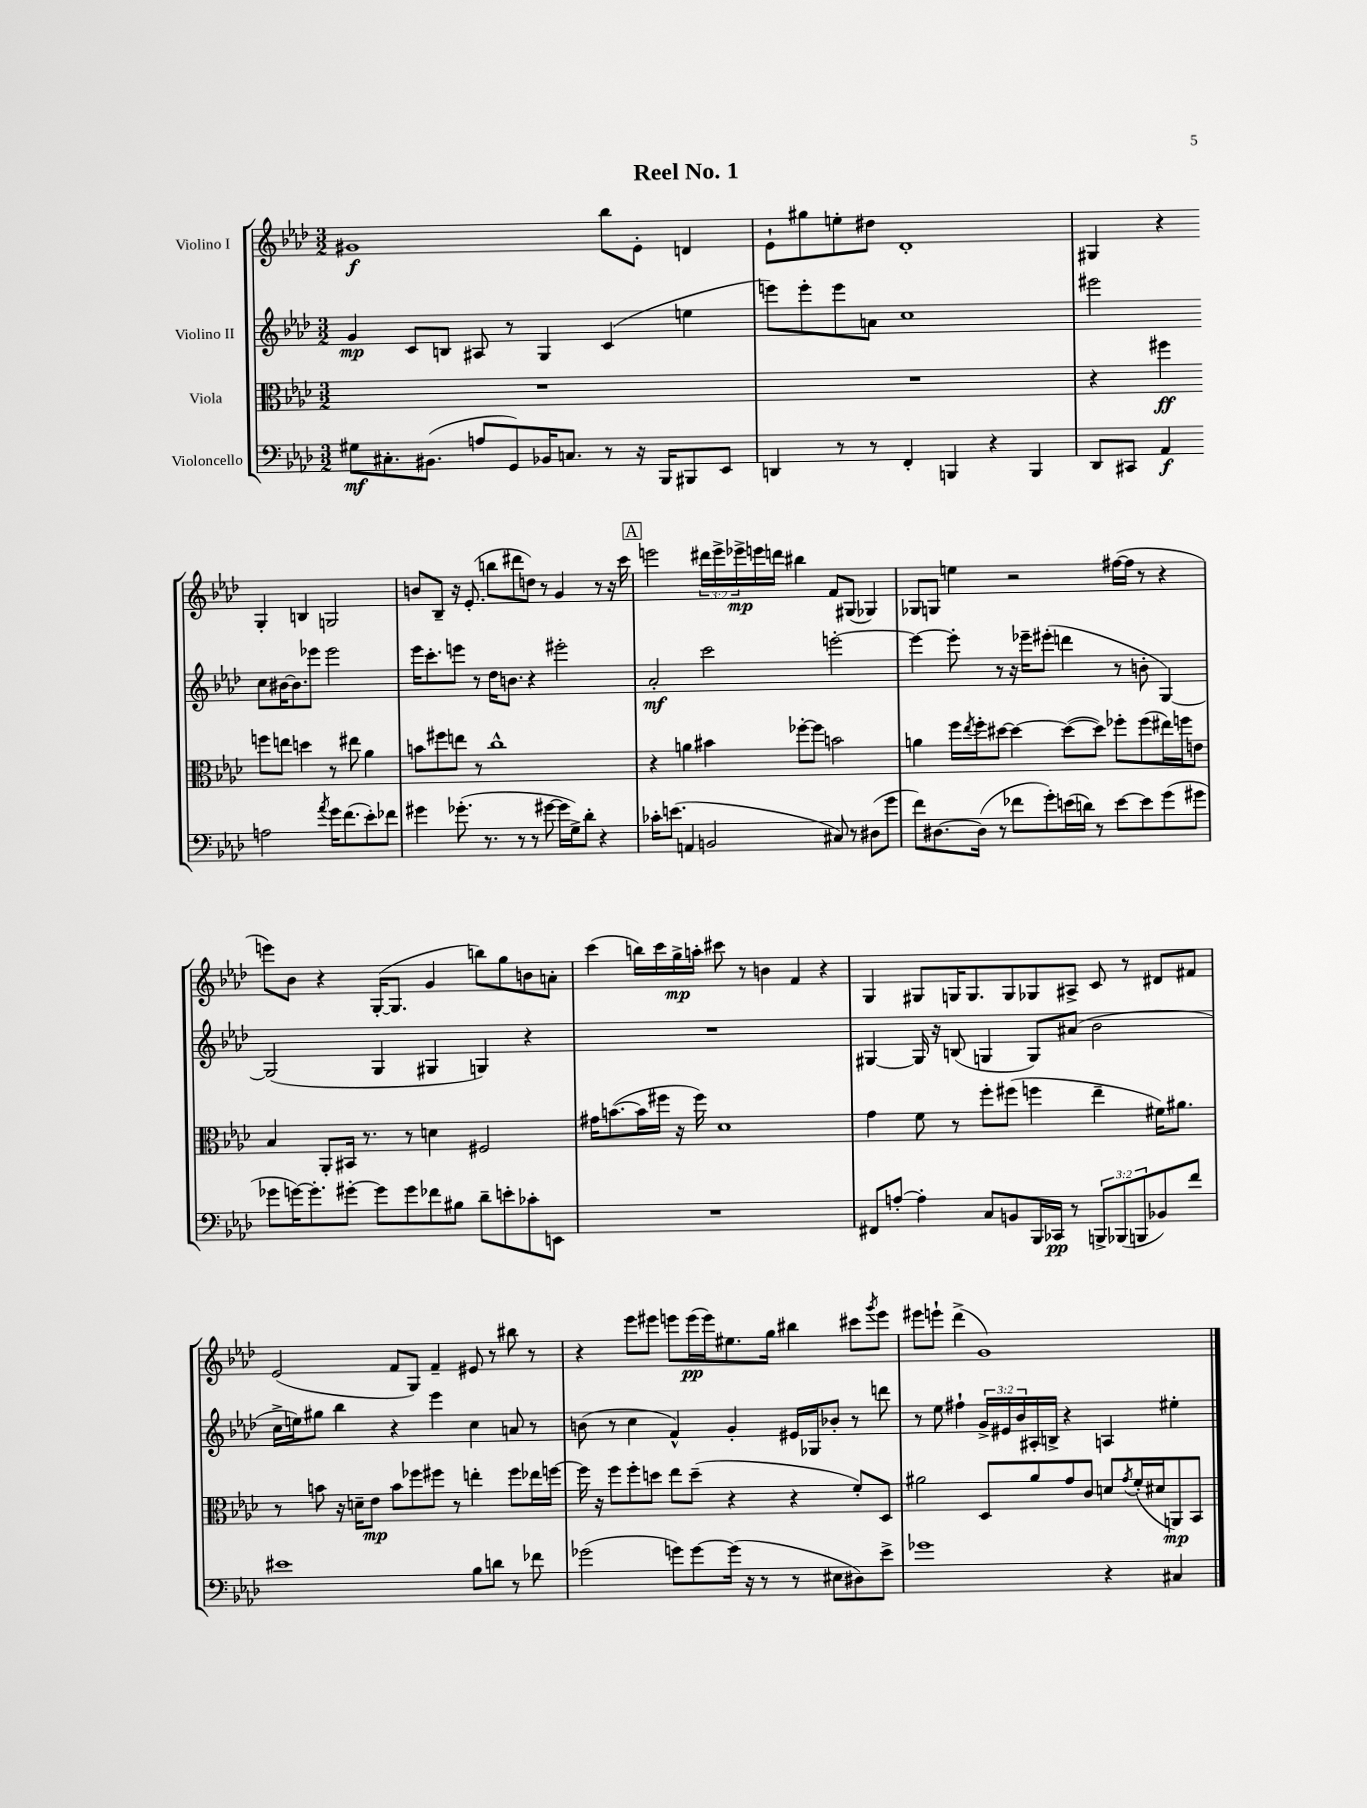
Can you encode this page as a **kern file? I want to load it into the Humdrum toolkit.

**kern	**dynam	**kern	**dynam	**kern	**dynam	**kern	**dynam
*part4	*part4	*part3	*part3	*part2	*part2	*part1	*part1
*staff4	*staff4	*staff3	*staff3	*staff2	*staff2	*staff1	*staff1
*I"Violoncello	*	*I"Viola	*	*I"Violino II	*	*I"Violino I	*
*clefF4	*	*clefC3	*	*clefG2	*	*clefG2	*
*k[b-e-a-d-]	*	*k[b-e-a-d-]	*	*k[b-e-a-d-]	*	*k[b-e-a-d-]	*
*M3/2	*	*M3/2	*	*M3/2	*	*M3/2	*
=1	=1	=1	=1	=1	=1	=1	=1
8G#X\L	mf	1.r	.	4g/	mp	1g#X	f
8.C#X'\	.	.	.	.	.	.	.
.	.	.	.	8c/L	.	.	.
(8.BB#X\J	.	.	.	.	.	.	.
.	.	.	.	8Bn/J	.	.	.
8An/L	.	.	.	8A#X/	.	.	.
8GG/)	.	.	.	8r	.	.	.
16BB-X/K	.	.	.	4G/	.	.	.
8.Cn/J	.	.	.	.	.	.	.
8r	.	.	.	(4c/	.	8bb-\L	.
16r	.	.	.	.	.	8e-'\J	.
16BBB-/KL	.	.	.	.	.	.	.
8BBB#X/	.	.	.	4een\	.	4dn/	.
8EE-/J	.	.	.	.	.	.	.
=2	=2	=2	=2	=2	=2	=2	=2
4DDn/	.	1.r	.	8eeen\L)	.	8e-`\L	.
.	.	.	.	8eee'\	.	8gg#X\	.
8r	.	.	.	8eee\	.	8een'\	.
8r	.	.	.	8an\J	.	8dd#X\J	.
4FF'/	.	.	.	1cc	.	1d-'	.
4BBBn/	.	.	.	.	.	.	.
4r	.	.	.	.	.	.	.
4BBB/	.	.	.	.	.	.	.
=3	=3	=3	=3	=3	=3	=3	=3
8DD-/L	.	4r	.	2eee#X\	.	4G#X/	.
8CC#X/J	.	.	.	.	.	.	.
4AA-/	f	4ff#X\	ff	.	.	4r	.
2An\	.	8ffn\L	.	8cc\L	.	4G#'/	.
.	.	8een\J	.	[16b#X\K	.	.	.
.	.	.	.	8.b#\]	.	.	.
.	.	4ddn\	.	.	.	4Bn/	.
.	.	.	.	8eee-X\J	.	.	.
8qa-/	.	.	.	.	.	.	.
16g\KL	.	8r	.	2eee-\	.	2Gn/	.
(8.f\	.	.	.	.	.	.	.
.	.	8ee#X\	.	.	.	.	.
8e-'\)	.	4a-\	.	.	.	.	.
8f-X\J	.	.	.	.	.	.	.
!!LO:LB:g=z
=4	=4	=4	=4	=4	=4	=4	=4
4g#X\	.	8bn\L	.	16eee-\KL	.	8bn/L	.
.	.	.	.	8.ccc'\	.	.	.
.	.	8ff#X\	.	.	.	8B-~/J	.
(8.g-X'\	.	8een\J	.	8eeen\J	.	16r	.
.	.	.	.	.	.	(8.e-'/	.
.	.	8r	.	8r	.	.	.
8.r	.	.	.	.	.	.	.
.	.	1cc^^	.	16dd-\KL	.	8bbn\L	.
.	.	.	.	8.bn\J	.	.	.
8r	.	.	.	.	.	8ddd#X\	.
8r	.	.	.	4r	.	8ddn\J)	.
[8g#X\	.	.	.	.	.	8r	.
16g#\LL]	.	.	.	2eee#X'\	.	4g/	.
16G^\J)	.	.	.	.	.	.	.
8d-'\J	.	.	.	.	.	.	.
4r	.	.	.	.	.	8r	.
.	.	.	.	.	.	16r	.
.	.	.	.	.	.	16ccc\	.
!!LO:REH:place=s1:t=A
=5	=5	=5	=5	=5	=5	=5	=5
16c-X'\KL	.	4r	.	2a-'/	mf	2eeen\	.
(8.en\J	.	.	.	.	.	.	.
4AAn/	.	4an\	.	.	.	.	.
2BBn/	.	4b#X\	.	2ccc\	.	24ddd#X\LL	.
.	.	.	.	.	.	24eee^\	.
.	.	.	.	.	.	24eee-X^\	mp
.	.	.	.	.	.	16eeen\	.
.	.	.	.	.	.	16dddn\JJ	.
.	.	[8ff-X'\L	.	.	.	4bb#X\	.
.	.	8ff-\J]	.	.	.	.	.
8C#X/)	.	2bn\	.	[2eeen'\	.	8f/L	.
8r	.	.	.	.	.	(8G#X/J	.
(8D#X\L	.	.	.	.	.	4G-X/)	.
8g\J	.	.	.	.	.	.	.
=6	=6	=6	=6	=6	=6	=6	=6
8f\L)	.	4an\	.	4eee\_	.	8G-X/L	.
[8.D#X\	.	.	.	.	.	8Gn/J	.
.	.	16ff\LL	.	8eee'\]	.	4een\	.
.	.	8qee-/	.	.	.	.	.
(16D#\Jk]	.	16ff'\J	.	.	.	.	.
8r	.	[8dd#X\J	.	8r	.	.	.
8f-X\L	.	4dd#\_	.	16r	.	2r	.
.	.	.	.	16eee-X~\KL	.	.	.
8g'\)	.	.	.	(8eee#X'\J	.	.	.
(16en\L	.	(8dd#\L_	.	4dddn\	.	.	.
16dn\JJ)	.	.	.	.	.	.	.
8r	.	8dd#\J])	.	.	.	.	.
[8e\L	.	8ff-X'\L	.	8r	.	([16ff#X\LL	.
.	.	.	.	.	.	16ff#\JJ]	.
8e\]	.	(8ff-\	.	8bn'\	.	8r	.
(8g\	.	16ee#X\L)	.	[4G/)	.	4r	.
.	.	16ffn\J	.	.	.	.	.
8g#X\J	.	8en\J	.	.	.	.	.
!!LO:LB:g=z
=7	=7	=7	=7	=7	=7	=7	=7
8g-X\L	.	4B-/	.	(2G/]	.	8eeen\L)	.
[16gn\K)	.	.	.	.	.	8b-\J	.
8.g'\]	.	.	.	.	.	.	.
.	.	8AA-'/L	.	.	.	4r	.
[8g#X'\J	.	16BB#X/Jk	.	.	.	.	.
.	.	8.r	.	.	.	.	.
8g#\L]	.	.	.	4G/	.	([16G'/KL	.
.	.	.	.	.	.	8.G/J]	.
8g#\	.	8r	.	.	.	.	.
8f-X\	.	4dn\	.	4G#X/	.	4g/	.
8B#X\J	.	.	.	.	.	.	.
8d-~\L	.	2F#X/	.	4Gn/)	.	8bbn\L)	.
8en'\	.	.	.	.	.	8gg\	.
8c-X'\	.	.	.	4r	.	8bn\	.
8EEn\J	.	.	.	.	.	8an'\J	.
=8	=8	=8	=8	=8	=8	=8	=8
1.r	.	16g#X\KL	.	1.r	.	(4ccc\	.
.	.	([8.bn\	.	.	.	.	.
.	.	16b\L]	.	.	.	16bbn\LL)	.
.	.	16ff#X\JJ	.	.	.	16ccc\	.
.	.	16r	.	.	.	16gg^\	mp
.	.	16ff#\)	.	.	.	16aan'\JJ	.
.	.	1d-	.	.	.	8ccc#X\	.
.	.	.	.	.	.	8r	.
.	.	.	.	.	.	4bn\	.
.	.	.	.	.	.	4f/	.
.	.	.	.	.	.	4r	.
=9	=9	=9	=9	=9	=9	=9	=9
8FF#X/L	.	4g\	.	[4G#X/	.	4G/	.
[8An'/J	.	.	.	.	.	.	.
4A'\]	.	8f\	.	16G#/]	.	8G#X/L	.
.	.	.	.	16r	.	.	.
.	.	8r	.	(8Bn/	.	16Gn/K	.
.	.	.	.	.	.	8.G/	.
8C/L	.	8ff'\L	.	4Gn/	.	.	.
8BBn/	.	(8ff#X\J	.	.	.	8G/	.
16BBB-/L	.	4ffn\	.	8G/L)	.	8G-X/	.
16CC-X/JJ	pp	.	.	.	.	.	.
8r	.	.	.	(8a#X/J	.	8A#X^/J	.
12BBBn^/L	.	4ee-~\	.	2b-\	.	8c/	.
(12BBB-X/	.	.	.	.	.	.	.
.	.	.	.	.	.	8r	.
12BBBn/	.	.	.	.	.	.	.
8BB-X/)	.	16f#X\KL)	.	.	.	8d#X/L	.
.	.	8.a#X\J	.	.	.	.	.
8f/J	.	.	.	.	.	8f#X/J	.
!!LO:LB:g=z
=10	=10	=10	=10	=10	=10	=10	=10
1e#X	.	8r	.	16cc^\LL	.	(2e-/	.
.	.	.	.	16een\J)	.	.	.
.	.	8bn\	.	8gg#X\J	.	.	.
.	.	16r	.	4bb-\	.	.	.
.	.	16dn~\KL	.	.	.	.	.
.	.	8e-\J	mp	.	.	.	.
.	.	8b\L	.	4r	.	8f/L	.
.	.	8ff-X\	.	.	.	8G/J)	.
.	.	8ff#X\J	.	4eee-\	.	4f~/	.
.	.	8r	.	.	.	.	.
8B-\L	.	4een'\	.	4cc\	.	8e#X/	.
8dn\J	.	.	.	.	.	8r	.
8r	.	8ff#\L	.	8an/	.	8bb#X\	.
8f-X\	.	16ee-X\L	.	8r	.	8r	.
.	.	[16ffn\JJ	.	.	.	.	.
=11	=11	=11	=11	=11	=11	=11	=11
(2g-X\	.	16ff\]	.	(8bn\	.	4r	.
.	.	16r	.	.	.	.	.
.	.	8ff\L	.	8r	.	.	.
.	.	8ff'\	.	4cc\	.	8eee-\L	.
.	.	8ddn\J	.	.	.	8eee#X\J	.
8gn\L)	.	8ee-\L	.	4f^^/)	.	8eeen\L	.
[8g\	.	(8dd~\J	.	.	.	(16eee\L	pp
.	.	.	.	.	.	16eee\J)	.
(16g\Jk]	.	4r	.	4g'/	.	8.ee#X\	.
16r	.	.	.	.	.	.	.
8r	.	.	.	.	.	.	.
.	.	.	.	.	.	16gg\Jk	.
8r	.	4r	.	16e#X/LL	.	4bb#X\	.
.	.	.	.	16G-X/J	.	.	.
8E#X\L	.	.	.	8b-X'/J	.	.	.
8D#X\)	.	8f'/L)	.	8r	.	8ccc#X\L	.
.	.	.	.	.	.	8qggg/	.
8e-^\J	.	8D-/J	.	8dddn\	.	8eee\J	.
=12	=12	=12	=12	=12	=12	=12	=12
1g-X	.	2a#X\	.	8r	.	8eee#X\L	.
.	.	.	.	8ee-\	.	8eeen`\J	.
.	.	.	.	4ff#X`\	.	(4ddd-^\	.
.	.	8D-/L	.	24g^/LL	.	1g)	.
.	.	.	.	24e#X/	.	.	.
.	.	.	.	24b-/	.	.	.
.	.	8a#/	.	16A#X'/	.	.	.
.	.	.	.	16Bn^/JJ	.	.	.
.	.	8g/	.	4r	.	.	.
.	.	8c/J	.	.	.	.	.
4r	.	8dn/L	.	4An/	.	.	.
.	.	8qg/	.	.	.	.	.
.	.	(16f'/L	.	.	.	.	.
.	.	16d#X/J	.	.	.	.	.
4C#X/	.	8AAn/)	mp	4ee#X'\	.	.	.
.	.	8BB-/J	.	.	.	.	.
==	==	==	==	==	==	==	==
*-	*-	*-	*-	*-	*-	*-	*-
